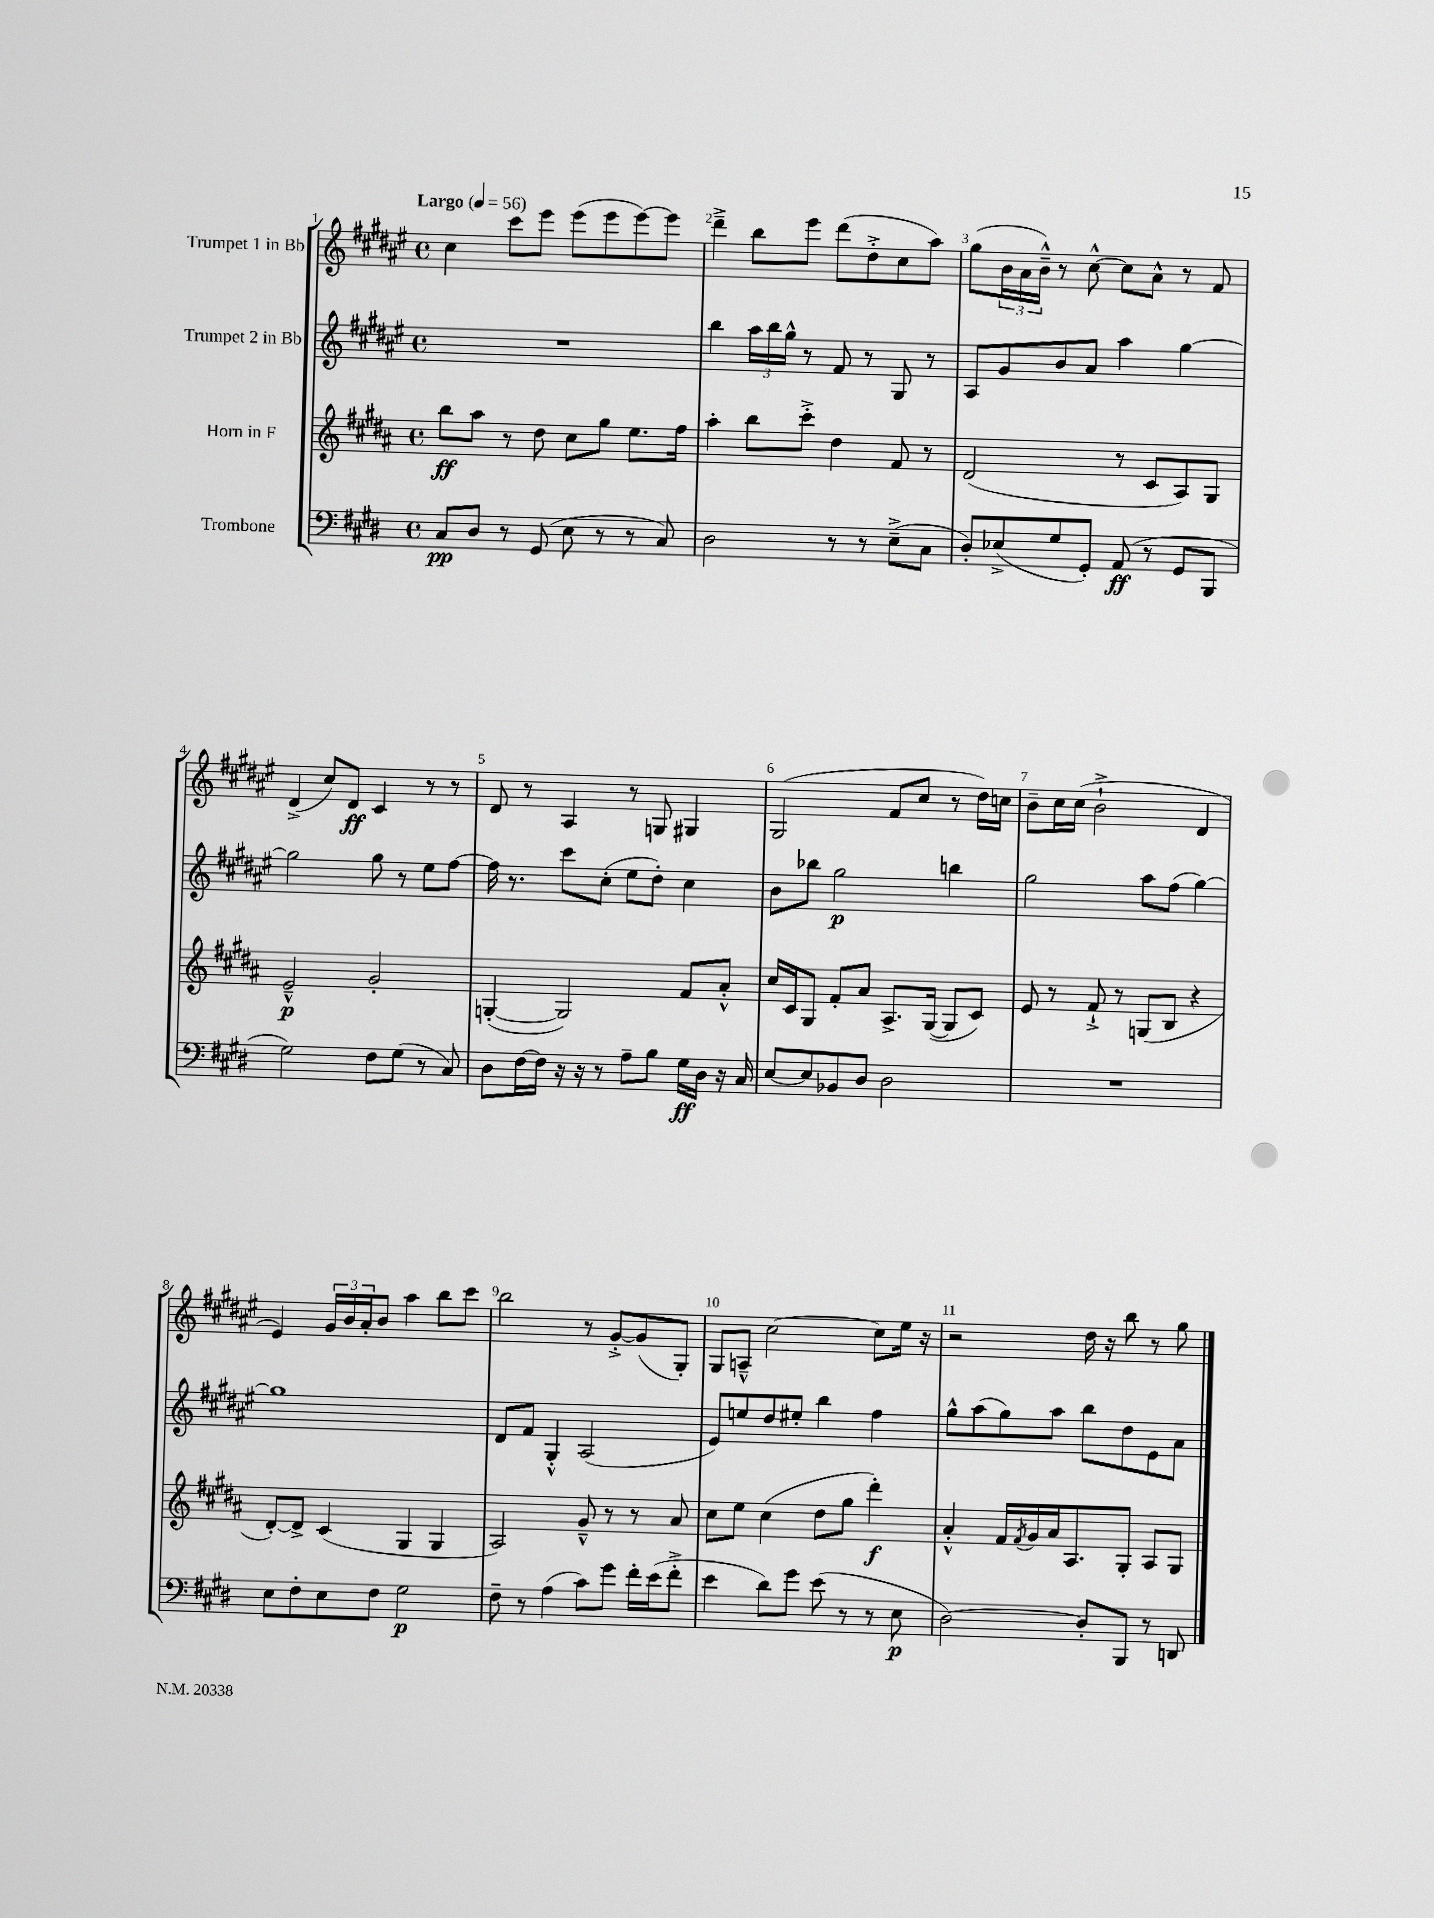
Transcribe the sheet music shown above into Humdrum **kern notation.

**kern	**kern	**kern	**kern
*staff4	*staff3	*staff2	*staff1
*clefF4	*clefG2	*clefG2	*clefG2
*k[f#c#g#d#]	*k[f#c#g#d#a#]	*k[f#c#g#d#a#e#]	*k[f#c#g#d#a#e#]
*M4/4	*M4/4	*M4/4	*M4/4
*met(c)	*met(c)	*met(c)	*met(c)
*MM56	*MM56	*MM56	*MM56
8C#/L	8bb\L	1r	4cc#\
8D#/J	8aa#\J	.	.
8r	8r	.	8ccc#\L
(8GG#/	8dd#\	.	8eee#\J
8E\	8cc#\L	.	(8eee#\L
8r	8gg#\J	.	8eee#\
8r	8.ee\L	.	[8eee#\)
8C#/)	.	.	8eee#\]J
.	16ff#\Jk	.	.
=	=	=	=
2D#\	4aa#'\	4bb\	4ddd#~^\
.	8bb\L	24aa#\LL	8bb\L
.	.	24bb\	.
.	.	24gg#^^\JJ	.
.	8ccc#'^\J	8r	8eee#\J
8r	4dd#\	8f#/	(8ddd#\L
8r	.	8r	8dd#'^\
(8E~^\L	8f#/	8G#/	8cc#\
8C#\J	8r	8r	8aa#\J)
=	=	=	=
8D#'/L)	(2d#/	8A#/L	(8gg#\L
(8E-^/	.	8g#/	24b\L
.	.	.	24a#\
.	.	.	24b~^^\JJ)
8G#/	.	8b/	8r
8GG#'/J)	.	8a#/J	[8cc#^^\
(8AA/	8r	4aa#\	8cc#\]L
8r	8c#/L	.	8a#^^\J
8GG#/L	8A#/)	[4gg#\	8r
8BBB/J	8G#/J	.	8f#/
=	=	=	=
2G#\)	2e~^^/	2gg#\]	(4d#^/
.	.	.	8cc#/L)
.	.	.	8d#/J
8F#\L	2g#'/	8gg#\	4c#/
(8G#\J	.	8r	.
8r	.	8ee#\L	8r
8C#/)	.	[8ff#\J	8r
=	=	=	=
8D#\L	([4G'/	16ff#\]	8d#/
.	.	8.r	.
[16F#\L	.	.	8r
16F#\]JJ	.	.	.
16r	2G/])	8ccc#\L	4A#/
16r	.	.	.
8r	.	(8cc#'\J	.
8A~\L	.	8ee#\L	8r
8B\J	.	8dd#'\J)	8G/
16G#\LL	8f#/L	4cc#\	4G#/
16D#\JJ	.	.	.
16r	8a#'^^/J	.	.
16C#/	.	.	.
=	=	=	=
[8E/L	16cc#/LL	8b\L	(2G#/
.	16c#/J	.	.
8E/]	8G#/J	8bb-\J	.
8BB-/	8f#'/L	2gg#\	.
8D#/J	8a#/J	.	.
2D#\	8.A#^/L	.	8f#/L
.	.	.	8cc#/J
.	([16G#/Jk	.	.
.	8G#/]L	4bb\	8r
.	8c#/J)	.	16dd#\LL)
.	.	.	16cc\JJ
=	=	=	=
1r	8e/	2gg#\	8b~\L
.	8r	.	16cc#\L
.	.	.	(16cc#\JJ
.	8f#`^/	.	2b`^\
.	8r	.	.
.	(8G/L	8aa#\L	.
.	8B/J	(8ff#\J	.
.	4r	[4gg#\)	4d#/
=	=	=	=
8E\L	[8d#'/L)	1gg#]	4e#/)
8F#'\	8d#^/]J	.	.
8E\	(4c#/	.	24g#/LL
.	.	.	24b/
.	.	.	24a#'/J
8F#\J	.	.	8b/J
2G#\	4G#/	.	4aa#\
.	4G#/	.	8bb\L
.	.	.	8ccc#\J
=	=	=	=
8F#~\	2A#/)	8d#/L	2bb\
8r	.	8f#/J	.
(4A\	.	4G#'^^/	.
8c#\L)	8g#~^^/	(2A#/	8r
8g#\J	8r	.	[8g#'^/L
16f#'\LL	8r	.	(8g#/]
(16e\J	.	.	.
8f#'^\J	8a#/	.	8G#'/J)
=	=	=	=
4e\	8cc#\L	8e#/L)	8G#/L
.	8ee\J	8ee/	8A~^^/J
8d#\L)	(4cc#\	8dd#/	[2cc#\
8g#\J	.	8ee#'/J	.
(8e\	8dd#\L	4bb\	.
8r	8gg#\J	.	.
8r	4ddd#'\)	4ff#\	8cc#\]L
8E\	.	.	16ee#\Jk
.	.	.	16r
=	=	=	=
[2D#\)	4a#'^^/	8gg#^^\L	2r
.	.	(8aa#\	.
.	16f#/LL	8gg#\)	.
.	8qf#/	.	.
.	16g#/	.	.
.	16a#/J	8aa#\J	.
.	8.A#/	.	.
8D#'/]L	.	8bb\L	16dd#\
.	.	.	16r
8BBB/J	8G#'/J	8dd#\	8bb\
8r	8A#/L	8e#\	8r
8DD/	8G#/J	8a#\J	8gg#\
==	==	==	==
*-	*-	*-	*-
